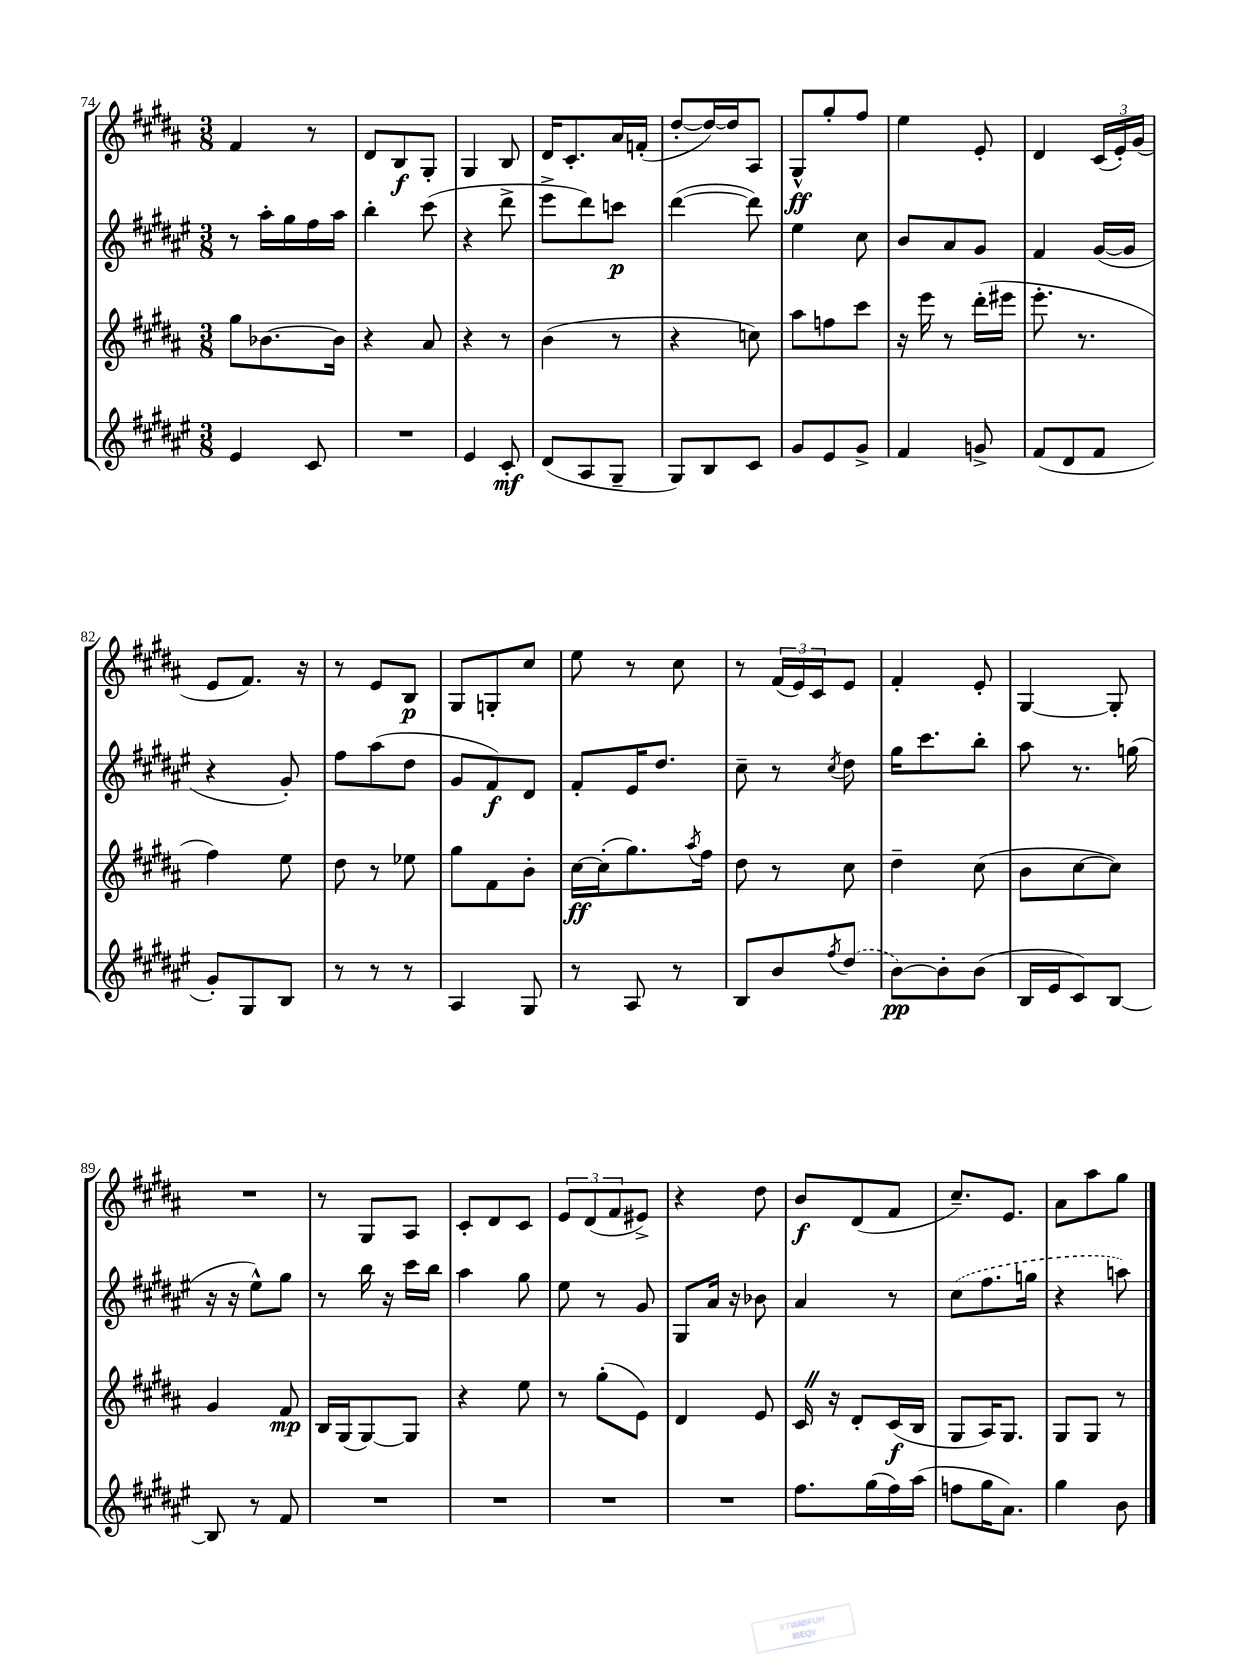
<<
\new StaffGroup <<
\new Staff = "s0" {
    \clef treble \key b \major \numericTimeSignature \time 3/8
    fis'4 r8 |
    dis'8 b8\f gis8-. |
    gis4 b8 |
    dis'16 cis'8.-. ais'16 f'16-.( |
    dis''8~-. dis''16~) dis''16 ais8 |
    gis8-^\ff gis''8-. fis''8 |
    e''4 e'8-. |
    dis'4 \tuplet 3/2 { cis'16( e'16-.) gis'16( } |
    e'8 fis'8.) r16 |
    r8 e'8 b8\p |
    gis8 g8-. cis''8 |
    e''8 r8 cis''8 |
    r8 \tuplet 3/2 { fis'16( e'16) cis'16 } e'8 |
    fis'4-. e'8-. |
    gis4~ gis8-. |
    R4. |
    r8 gis8 ais8 |
    cis'8-. dis'8 cis'8 |
    \tuplet 3/2 { e'8 dis'8( fis'8 } eis'8->) |
    r4 dis''8 |
    b'8\f dis'8( fis'8 |
    cis''8.--) e'8. |
    ais'8 ais''8 gis''8 \bar "|." |
}
\new Staff = "s1" {
    \clef treble \key fis \major \numericTimeSignature \time 3/8
    r8 ais''16-. gis''16 fis''16 ais''16 |
    b''4-. cis'''8( |
    r4 dis'''8-> |
    eis'''8-> dis'''8) c'''8\p |
    dis'''4~( dis'''8) |
    eis''4 cis''8 |
    b'8 ais'8 gis'8 |
    fis'4 gis'16~( gis'16 |
    r4 gis'8-.) |
    fis''8 ais''8( dis''8 |
    gis'8 fis'8\f) dis'8 |
    fis'8-. eis'16 dis''8. |
    cis''8-- r8 \acciaccatura { cis''8 } dis''8 |
    gis''16 cis'''8. b''8-. |
    ais''8 r8. g''16( |
    r16 r16 eis''8-^) gis''8 |
    r8 b''16 r16 cis'''16 b''16 |
    ais''4 gis''8 |
    eis''8 r8 gis'8 |
    gis8 ais'16 r16 bes'8 |
    ais'4 r8 |
    \once \slurDashed cis''8( fis''8. g''16 |
    r4 a''8) \bar "|." |
}
\new Staff = "s2" {
    \clef treble \key b \major \numericTimeSignature \time 3/8
    gis''8 bes'8.~ bes'16 |
    r4 ais'8 |
    r4 r8 |
    b'4( r8 |
    r4 c''8) |
    ais''8 f''8 cis'''8 |
    r16 e'''16 r8 dis'''16-.( eis'''16 |
    e'''8.-. r8. |
    fis''4) e''8 |
    dis''8 r8 ees''8 |
    gis''8 fis'8 b'8-. |
    cis''16~\ff cis''16-.( gis''8.) \acciaccatura { ais''8 } fis''16 |
    dis''8 r8 cis''8 |
    dis''4-- cis''8( |
    b'8 cis''8~ cis''8) |
    gis'4 fis'8\mp |
    b16 gis16( gis8~) gis8 |
    r4 e''8 |
    r8 gis''8-.( e'8) |
    dis'4 e'8 |
    cis'16 \once \override BreathingSign.text = \markup { \musicglyph "scripts.caesura.straight" } \breathe r16 dis'8-. cis'16\f( b16 |
    gis8 ais16) gis8. |
    gis8 gis8 r8 \bar "|." |
}
\new Staff = "s3" {
    \clef treble \key fis \major \numericTimeSignature \time 3/8
    eis'4 cis'8 |
    R4. |
    eis'4 cis'8-.\mf |
    dis'8( ais8 gis8-- |
    gis8) b8 cis'8 |
    gis'8 eis'8 gis'8-> |
    fis'4 g'8-> |
    fis'8( dis'8 fis'8 |
    gis'8-.) gis8 b8 |
    r8 r8 r8 |
    ais4 gis8 |
    r8 ais8 r8 |
    b8 b'8 \acciaccatura { fis''8 } \once \slurDashed dis''8( |
    b'8~\pp) b'8-. b'8( |
    b16 eis'16 cis'8) b8~ |
    b8 r8 fis'8 |
    R4. |
    R4. |
    R4. |
    R4. |
    fis''8. gis''16( fis''16) ais''16( |
    f''8 gis''16 ais'8.) |
    gis''4 b'8 \bar "|." |
}
>>
>>
\layout { \context { \Score currentBarNumber = #74 } }
